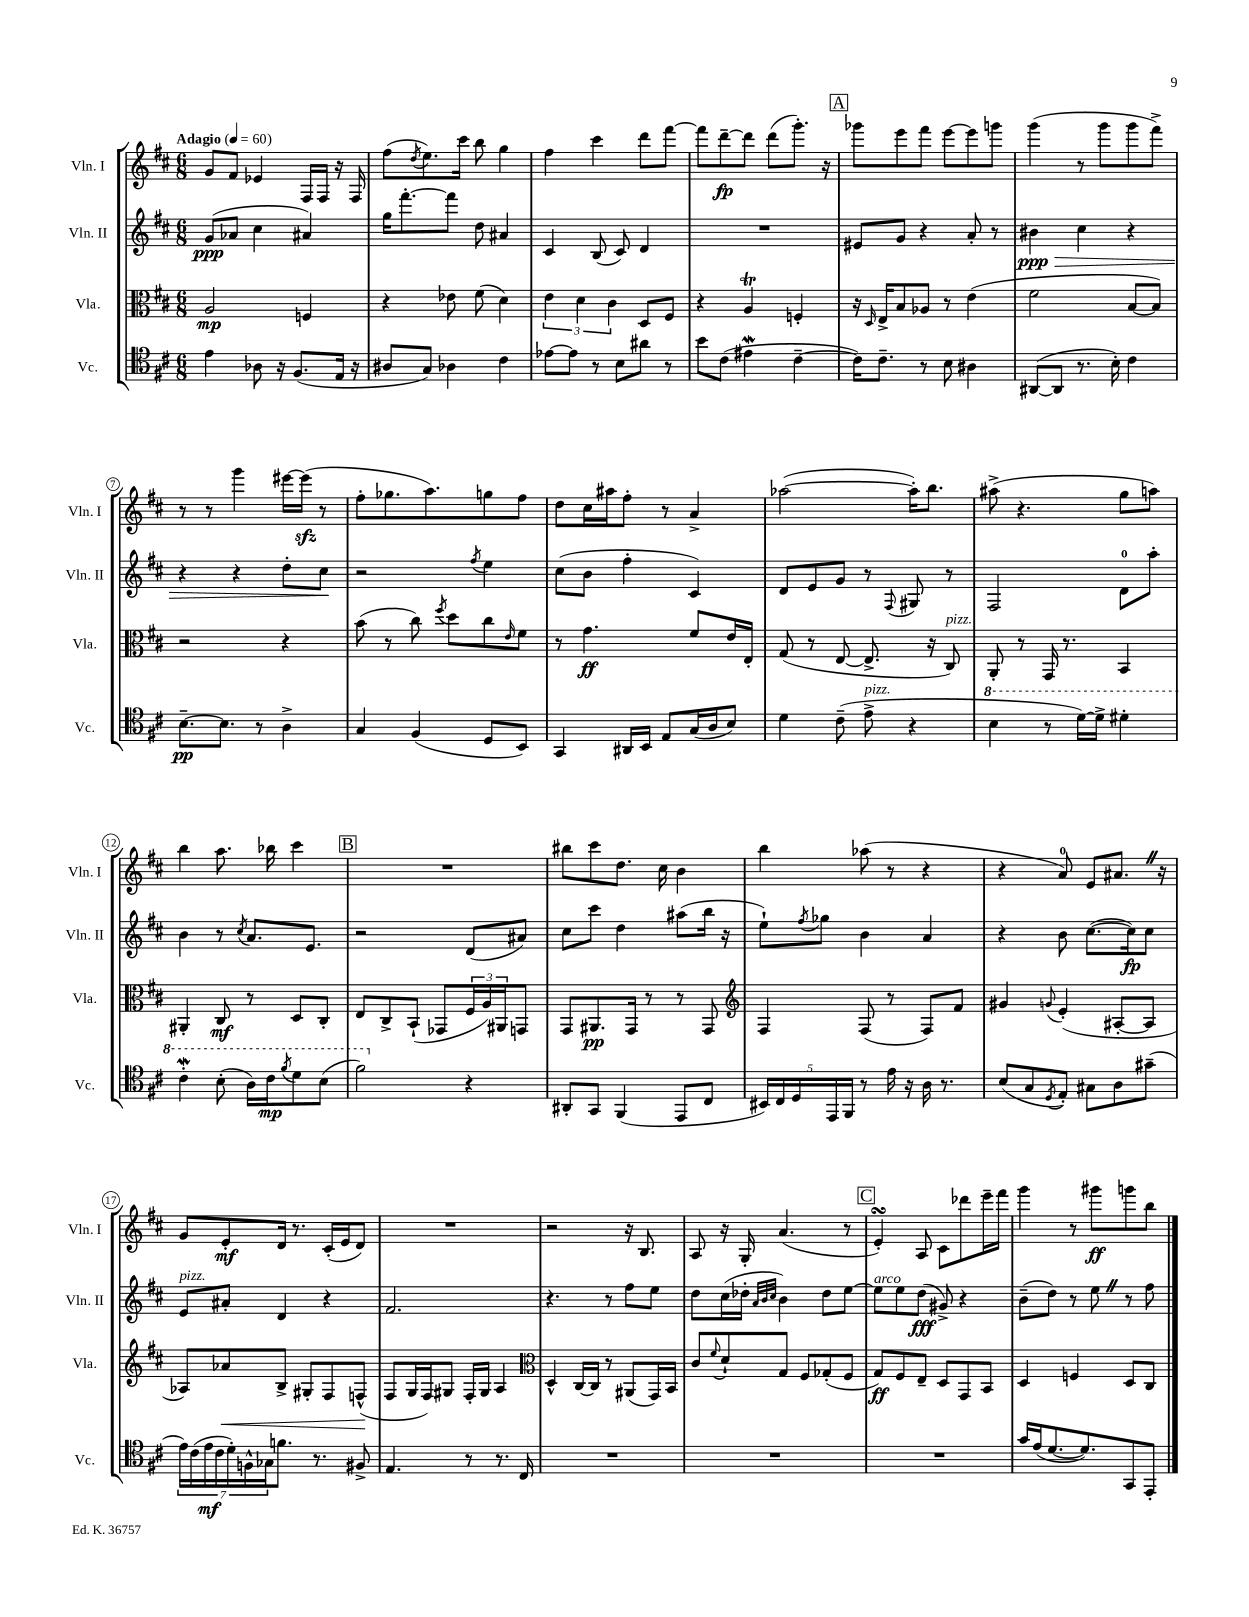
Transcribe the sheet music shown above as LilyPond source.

<<
\new StaffGroup <<
\new Staff = "s0" \with { instrumentName = "Vln. I" shortInstrumentName = "Vln. I" } {
    \clef treble \key d \major \numericTimeSignature \time 6/8 \tempo "Adagio" 4 = 60
    g'8 fis'8 ees'4 fis16 fis16 r16 fis16 |
    fis''8( \acciaccatura { d''8 } e''8.) cis'''16 b''8 g''4 |
    fis''4 cis'''4 d'''8 fis'''8~ |
    fis'''8 d'''8~--\fp d'''8 d'''8( g'''8.-.) r16 |
    \mark \markup { \box "A" } ges'''8 e'''8 fis'''8 e'''8~ e'''8 g'''8 |
    g'''4( r8 g'''8 g'''8 fis'''8->) |
    r8 r8 g'''4 eis'''16~ eis'''16\sfz( r8 |
    fis''8-. ges''8. a''8.) g''8 fis''8 |
    d''8 cis''16 ais''16 fis''8-. r8 a'4-> |
    aes''2~( aes''16-.) b''8. |
    ais''8->( r4. g''8 a''8) |
    b''4 a''8. bes''16 cis'''4 |
    \mark \markup { \box "B" } R2. |
    bis''8 cis'''8 d''8. cis''16 b'4 |
    b''4 aes''8( r8 r4 |
    r4 a'8-0) e'8 ais'8. \once \override BreathingSign.text = \markup { \musicglyph "scripts.caesura.straight" } \breathe r16 |
    g'8 e'8-.\mf d'16 r8. cis'16-.( e'16 d'8) |
    R2. |
    r2 r16 b8. |
    a8 r16 g16-. a'4.( r8 |
    \mark \markup { \box "C" } e'4-.\turn) a8 cis'8 des'''8 e'''16-- fis'''16 |
    g'''4 r8 gis'''8\ff g'''8 b''8 \bar "|." |
}
\new Staff = "s1" \with { instrumentName = "Vln. II" shortInstrumentName = "Vln. II" } {
    \clef treble \key d \major \numericTimeSignature \time 6/8
    g'8\ppp( aes'8 cis''4 ais'4) |
    g''16 fis'''8.~-. fis'''8 d''8 ais'4 |
    cis'4 b8( cis'8) d'4 |
    R2. |
    \mark \markup { \box "A" } eis'8 g'8 r4 a'8-. r8 |
    bis'4\ppp\> cis''4 r4 |
    r4 r4 d''8-. cis''8\! |
    r2 \acciaccatura { fis''8 } e''4 |
    cis''8( b'8 fis''4-. cis'4) |
    d'8 e'8 g'8 r8 \appoggiatura { fis8 } gis8 r8 |
    fis2 d'8-0 a''8-. |
    b'4 r8 \acciaccatura { cis''8 } a'8. e'8. |
    \mark \markup { \box "B" } r2 d'8( ais'8) |
    cis''8 cis'''8 d''4 ais''8( b''16 r16 |
    e''8-!) \acciaccatura { fis''8 } ges''8 b'4 a'4 |
    r4 b'8 cis''8.~( cis''16\fp) cis''8 |
    e'8^\markup { \italic "pizz." } ais'8-. d'4 r4 |
    fis'2. |
    r4. r8 fis''8 e''8 |
    d''8 cis''16( des''16-. \grace { a'32 b'32 cis''32 } b'4) des''8 e''8~ |
    \mark \markup { \box "C" } e''8^\markup { \italic "arco" } e''8 d''8\fff( gis'8->) r4 |
    b'8--( d''8) r8 e''8 \once \override BreathingSign.text = \markup { \musicglyph "scripts.caesura.straight" } \breathe r8 fis''8 \bar "|." |
}
\new Staff = "s2" \with { instrumentName = "Vla." shortInstrumentName = "Vla." } {
    \clef alto \key d \major \numericTimeSignature \time 6/8
    a2\mp f4 |
    r4 ees'8 fis'8( d'4) |
    \tuplet 3/2 { e'4 d'4 cis'4 } d8 fis8 |
    r4 a4\trill f4-. |
    \mark \markup { \box "A" } r16 \grace { d16 } e16-> b8 aes8 r8 e'4( |
    fis'2 b8~ b8) |
    r2 r4 |
    b'8( r8 cis''8) \acciaccatura { fis''8 } d''8 cis''8 \grace { e'16 } fis'8 |
    r8 g'4.\ff fis'8 e'16 e16-. |
    g8( r8 e8~ e8.-> r16 cis8^\markup { \italic "pizz." }) |
    a,8-. r8 g,16 r8. b,4 |
    ais,4-. cis8\mf r8 d8 cis8-. |
    \mark \markup { \box "B" } e8 cis8-> b,8-!( ges,8 \tuplet 3/2 { fis16 a16) ais,16 } g,8 |
    g,8 ais,8.\pp g,16 r8 r8 g,8 |
    \clef treble fis4 fis8( r8 fis8) fis'8 |
    gis'4 \appoggiatura { g'8 } e'4-.( ais8~-. ais8 |
    aes8) aes'8\< b8-> gis8-. fis8 f8-^\!( |
    fis8 g16 fis16) gis8 fis16-. gis16 a4 |
    \clef alto d4-^ cis16~ cis16 r8 ais,8( g,16) b,16 |
    cis'8 \appoggiatura { fis'8 } d'8-! g8 fis8 ges8-.( fis8 |
    \mark \markup { \box "C" } g8\ff) fis8 e8-- d8 g,8 b,8 |
    d4 f4 d8 cis8 \bar "|." |
}
\new Staff = "s3" \with { instrumentName = "Vc." shortInstrumentName = "Vc." } {
    \clef tenor \key d \major \numericTimeSignature \time 6/8
    e'4 aes8 r16 fis8.( e16 r16 |
    ais8 g8) aes4 cis'4 |
    ees'8~ ees'8 r8 b8 ais'8 r8 |
    b'8 cis'8( eis'4\mordent cis'4~-- |
    \mark \markup { \box "A" } cis'16) cis'8.-- r8 b8 ais4 |
    ais,8~( ais,8 r8. b16-.) cis'4 |
    b8.~--\pp b8. r8 a4-> |
    g4 fis4( d8 b,8) |
    g,4 ais,16 b,16 e8 g16( a16 b8) |
    d'4 cis'8--( e'8->^\markup { \italic "pizz." } r4 |
    \ottava #1 b'4 r8 d''16~) d''16-> dis''4-. |
    cis''4-.\mordent b'8-.( a'16) cis''16\mp \acciaccatura { fis''8 } d''8 b'8( |
    \mark \markup { \box "B" } fis''2) \ottava #0 r4 |
    ais,8-. g,8 fis,4( e,8 cis8 |
    \tuplet 5/4 { bis,16) cis16 d16 e,16 fis,16 } r8 e'16 r16 a16 r8. |
    b8( g8 \acciaccatura { d8 } e8-.) gis8 a8 gis'8--( |
    \tuplet 7/4 { e'16) cis'16( e'16\mf cis'16 d'16-.) f16-^ ges16 } f'8. r8. fis8-> |
    e4. r8 r8. cis16 |
    R2. |
    R2. |
    \mark \markup { \box "C" } R2. |
    g'16 e'16( d'8.~ d'8.) g,8 e,8-. \bar "|." |
}
>>
>>
\layout { \context { \Score \override BarNumber.stencil = #(make-stencil-circler 0.1 0.3 ly:text-interface::print) } }
